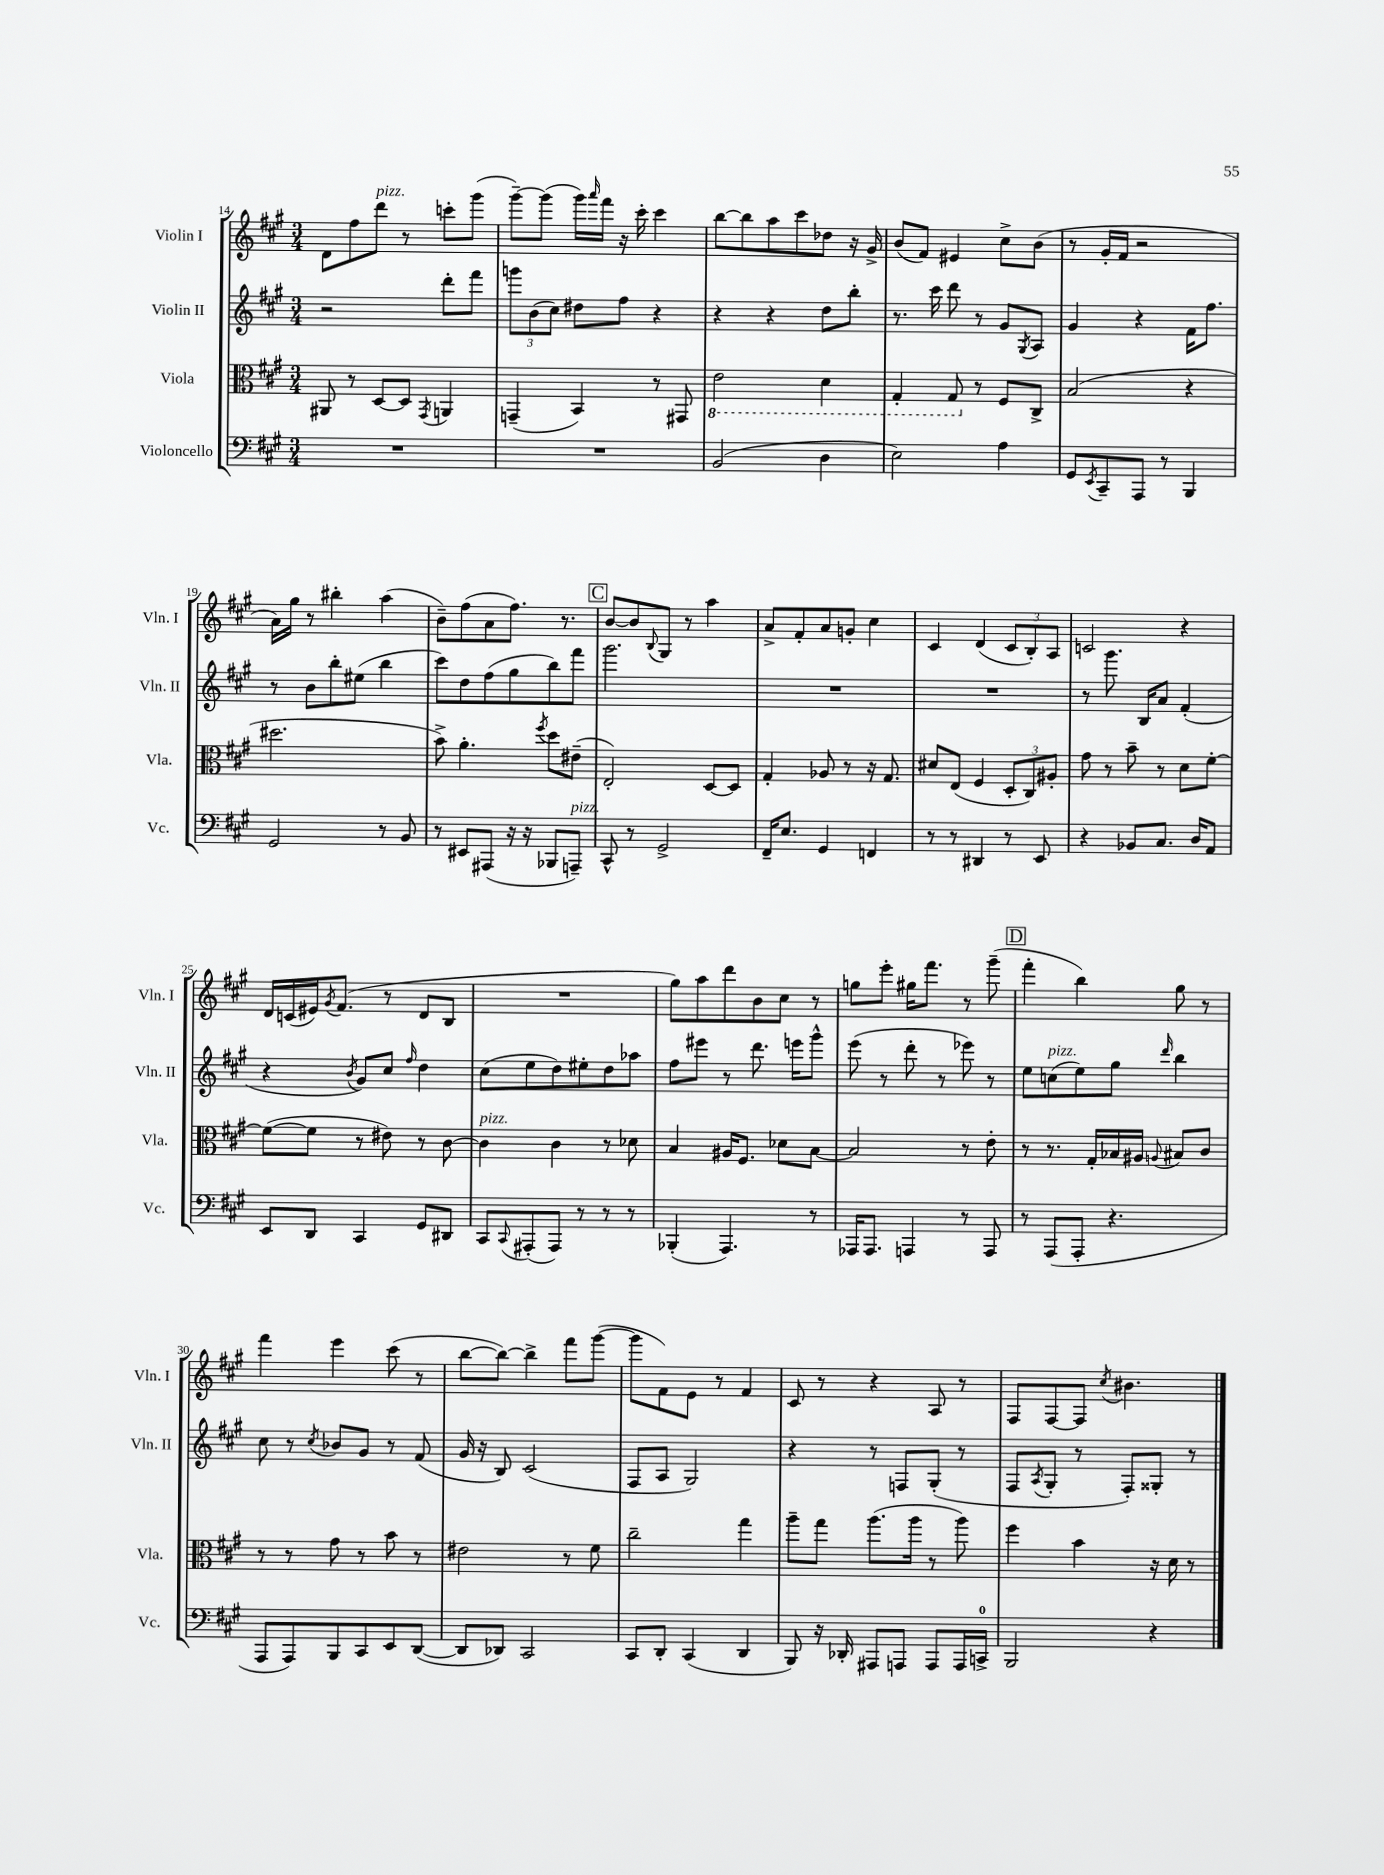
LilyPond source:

<<
\new StaffGroup <<
\new Staff = "s0" \with { instrumentName = "Violin I" shortInstrumentName = "Vln. I" } {
    \clef treble \key a \major \numericTimeSignature \time 3/4
    d'8 fis''8 d'''8^\markup { \italic "pizz." } r8 c'''8-. gis'''8( |
    gis'''8~--) gis'''8( gis'''16) \grace { a'''16 } fis'''16 r16 cis'''16-. cis'''4 |
    b''8~ b''8 a''8 cis'''8 des''8 r16 gis'16-> |
    b'8( fis'8) eis'4 cis''8-> b'8( |
    r8 gis'16-. fis'16 r2 |
    a'16) gis''16 r8 bis''4-. a''4( |
    b'8--) fis''8( a'8 fis''8.) r8. |
    \mark \markup { \box "C" } b'8~ b'8 \appoggiatura { b8 } gis8 r8 a''4 |
    a'8-> fis'8-. a'8 g'8-. cis''4 |
    cis'4 d'4( \tuplet 3/2 { cis'8 b8-.) a8 } |
    c'2 r4 |
    d'16 c'16( eis'16) \acciaccatura { gis'8 } fis'8.( r8 d'8 b8 |
    R2. |
    gis''8) a''8 d'''8 b'8 cis''8 r8 |
    g''8 e'''8-. gis''16 fis'''8. r8 gis'''8--( |
    \mark \markup { \box "D" } fis'''4-. b''4) gis''8 r8 |
    fis'''4 e'''4 cis'''8( r8 |
    b''8~ b''8~) b''4-> fis'''8 gis'''8~( |
    gis'''8 fis'8) e'8 r8 fis'4 |
    cis'8 r8 r4 a8 r8 |
    fis8 fis8~ fis8 \acciaccatura { cis''8 } bis'4. \bar "|." |
}
\new Staff = "s1" \with { instrumentName = "Violin II" shortInstrumentName = "Vln. II" } {
    \clef treble \key a \major \numericTimeSignature \time 3/4
    r2 d'''8-. fis'''8 |
    \tuplet 3/2 { g'''8 b'8( cis''8) } dis''8 fis''8 r4 |
    r4 r4 d''8 b''8-. |
    r8. cis'''16 d'''8 r8 gis'8 \acciaccatura { gis8 } a8 |
    gis'4 r4 fis'16 fis''8. |
    r8 b'8 b''8-. eis''8( b''4 |
    cis'''8) d''8 fis''8( gis''8 b''8) fis'''8 |
    \mark \markup { \box "C" } gis'''2. |
    R2. |
    R2. |
    r8 gis'''8. b16 a'8 fis'4-.( |
    r4 \acciaccatura { b'8 } gis'8) cis''8 \grace { fis''16 } d''4 |
    cis''8( e''8 d''8) eis''8-. d''8 aes''8 |
    fis''8 eis'''8 r8 d'''8. e'''16 gis'''8-^ |
    e'''8( r8 d'''8-. r8 ees'''8) r8 |
    \mark \markup { \box "D" } e''8 c''8^\markup { \italic "pizz." }( e''8) gis''8 \grace { d'''16 } b''4 |
    cis''8 r8 \acciaccatura { cis''8 } bes'8 gis'8 r8 fis'8( |
    gis'16 r16 b8) cis'2( |
    fis8 a8 gis2) |
    r4 r8 f8 gis8-.( r8 |
    fis8 \acciaccatura { a8 } gis8-. r8 fis8-.) gisis8-. r8 \bar "|." |
}
\new Staff = "s2" \with { instrumentName = "Viola" shortInstrumentName = "Vla." } {
    \clef alto \key a \major \numericTimeSignature \time 3/4
    ais,8 r8 d8~ d8 \acciaccatura { gis,8 } a,4 |
    g,4--( b,4) r8 gis,8 |
    \ottava #-1 e2 d4 |
    gis,4-. gis,8 \ottava #0 r8 fis8 cis8-> |
    b2( r4 |
    dis''2. |
    b'8->) a'4.-. \acciaccatura { fis''8 } d''8 eis'8--( |
    \mark \markup { \box "C" } e2-.) d8~ d8 |
    gis4-. aes8 r8 r16 gis8. |
    dis'8 e8( fis4 \tuplet 3/2 { d8-. cis8) ais8-. } |
    gis'8 r8 b'8-- r8 d'8 fis'8~-. |
    fis'8~( fis'8 r8 eis'8) r8 cis'8~ |
    cis'4^\markup { \italic "pizz." } cis'4 r8 des'8 |
    b4 ais16 fis8. des'8 b8~ |
    b2 r8 e'8-. |
    \mark \markup { \box "D" } r8 r8. gis16-. bes16 ais16 \appoggiatura { a8 } bis8 cis'8 |
    r8 r8 gis'8 r8 b'8 r8 |
    eis'2 r8 fis'8 |
    cis''2-- gis''4 |
    a''8-- gis''8 a''8.( a''16 r8 a''8) |
    fis''4 b'4 r16 d'16 r8 \bar "|." |
}
\new Staff = "s3" \with { instrumentName = "Violoncello" shortInstrumentName = "Vc." } {
    \clef bass \key a \major \numericTimeSignature \time 3/4
    R2. |
    R2. |
    b,2( d4 |
    e2) a4 |
    gis,8 \acciaccatura { e,8 } cis,8-- a,,8 r8 b,,4 |
    gis,2 r8 b,8 |
    r8 eis,8 ais,,8( r16 r16 bes,,8 a,,8--^\markup { \italic "pizz." }) |
    \mark \markup { \box "C" } cis,8-^ r8 gis,2-> |
    fis,16-- e8. gis,4 f,4 |
    r8 r8 dis,4 r8 e,8 |
    r4 bes,8 cis8. d16 a,8 |
    e,8 d,8 cis,4 gis,8 dis,8 |
    cis,8 \appoggiatura { cis,8 } ais,,8-.( ais,,8) r8 r8 r8 |
    bes,,4-.( a,,4.) r8 |
    aes,,16 aes,,8. a,,4 r8 a,,8 |
    \mark \markup { \box "D" } r8 a,,8( a,,8-. r4. |
    a,,8 a,,8) b,,8 cis,8 e,8 d,8~( |
    d,8 des,8) cis,2 |
    cis,8 d,8-. cis,4( d,4 |
    b,,8) r16 des,16-. ais,,8 a,,8 a,,8 a,,16 c,16-0-> |
    b,,2 r4 \bar "|." |
}
>>
>>
\layout { \context { \Score currentBarNumber = #14 } }
